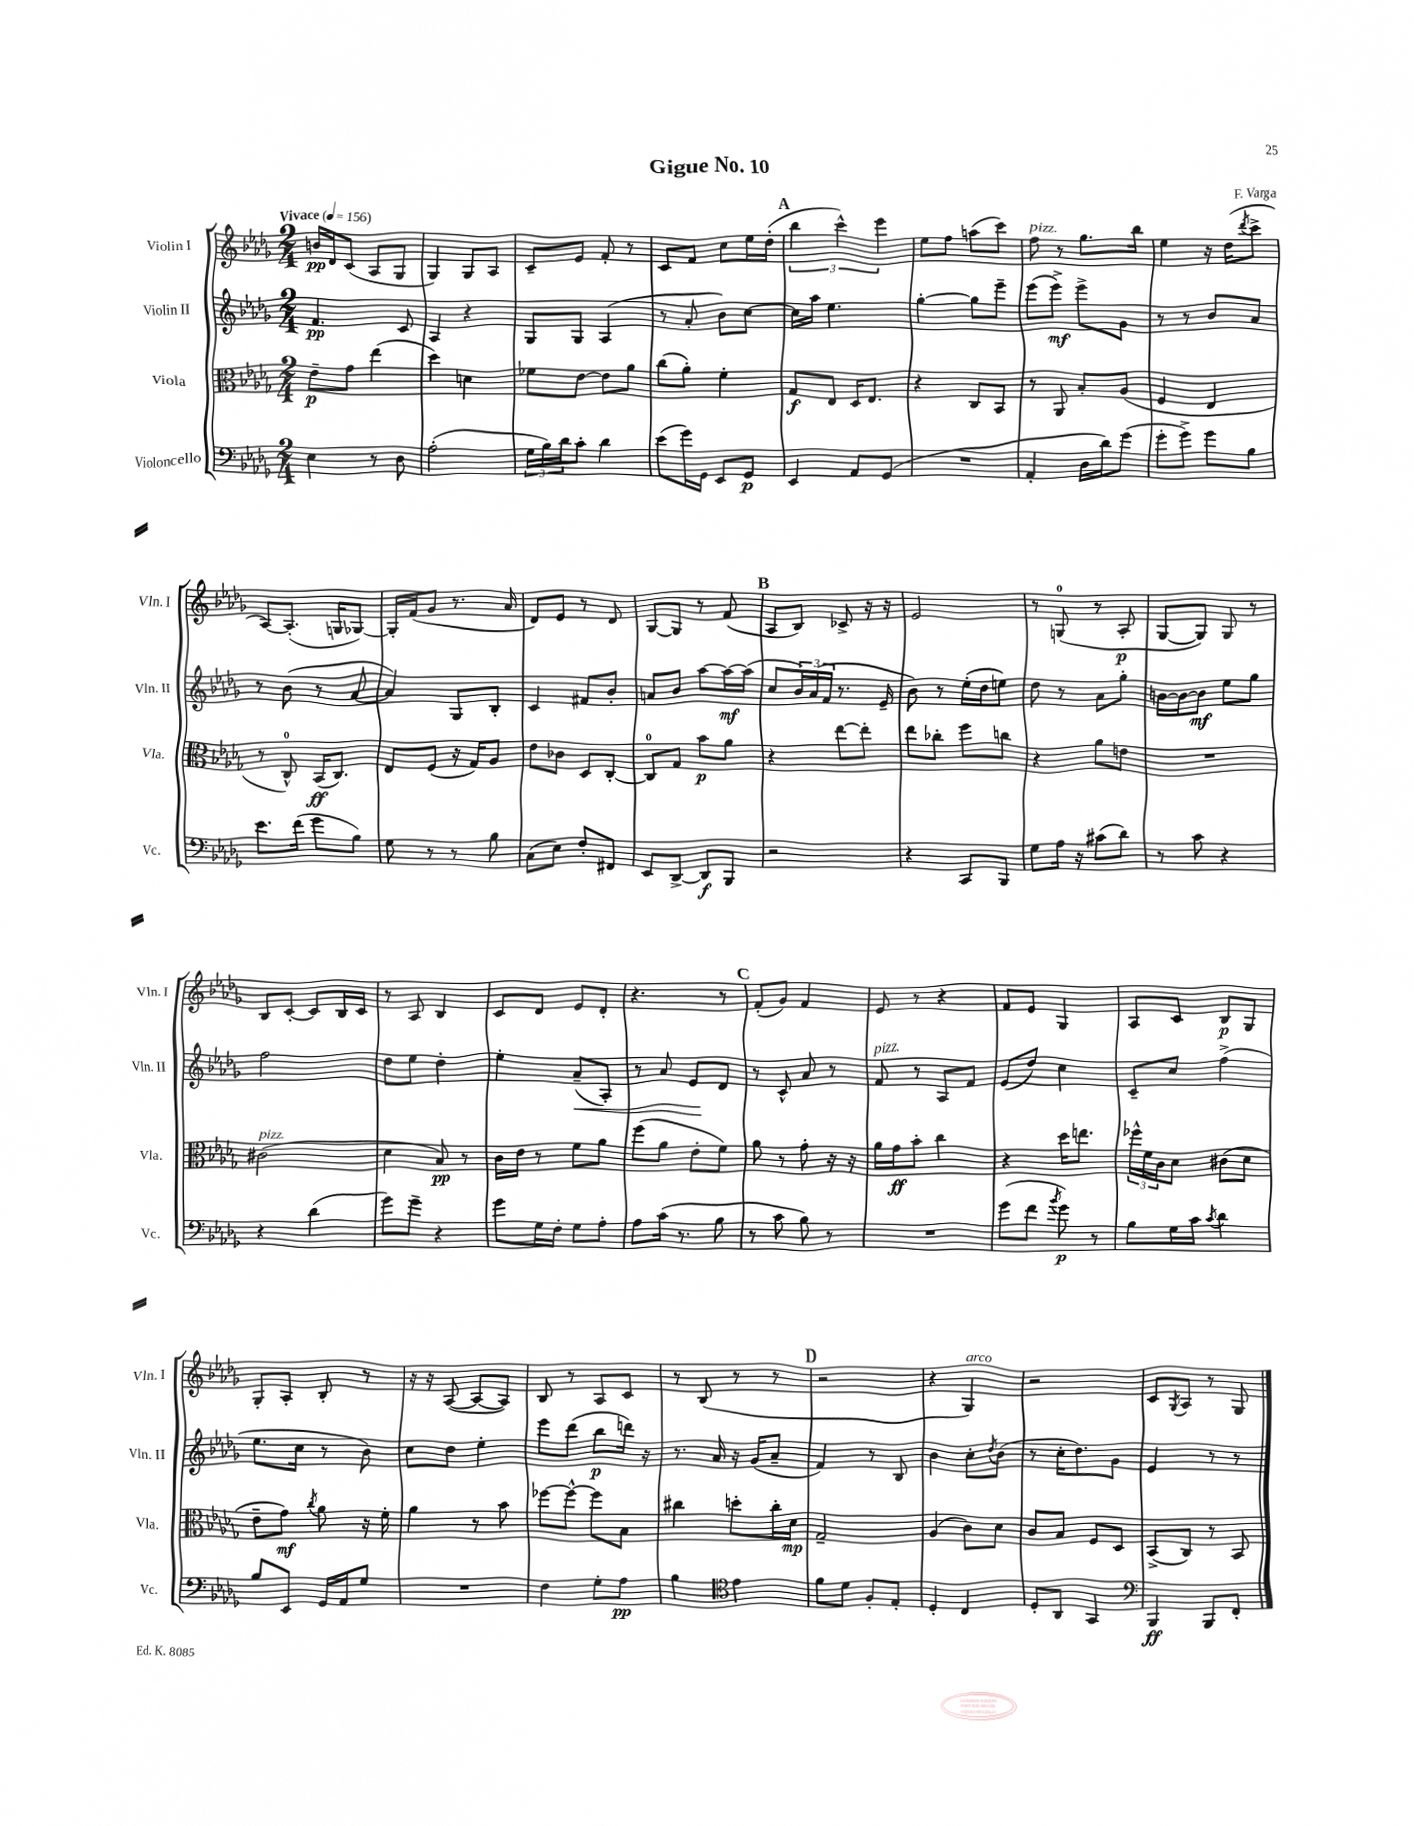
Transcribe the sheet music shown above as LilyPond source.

\header { title = "Gigue No. 10" composer = "F. Varga" }
<<
\new StaffGroup <<
\new Staff = "s0" \with { instrumentName = "Violin I" shortInstrumentName = "Vln. I" } {
    \clef treble \key des \major \numericTimeSignature \time 2/4 \tempo "Vivace" 4 = 156
    b'16\pp des'16 c'8( aes8 ges8 |
    ges4) ges8 aes8 |
    c'8-- ees'8 f'8-. r8 |
    c'8 f'8 c''8 ees''16 des''16-.( |
    \mark \markup { \bold "A" } \tuplet 3/2 { bes''4 c'''4-^) ees'''4 } |
    ees''8 f''8 a''8( c'''8) |
    f''8^\markup { \italic "pizz." } r8 ges''8. bes''16 |
    ees''4 r16 des''16( \acciaccatura { des'''8 } c'''8-> |
    aes8~) aes8.-.( g16 ges8~) |
    ges16-. f'16( ges'8 r8. aes'16 |
    des'8) ees'8 r8 des'8 |
    ges8~ ges8 r8 f'8( |
    \mark \markup { \bold "B" } aes8 bes8) ces'8-> r16 r16 |
    ees'2 |
    r8 g8-0( r8 aes8-.\p |
    ges8~ ges8) ges8 r8 |
    bes8 c'8~-. c'8 bes16 c'16 |
    r8 aes8 bes4 |
    c'8 des'8 ees'8 des'8-. |
    r4. r8 |
    \mark \markup { \bold "C" } f'8-.( ges'8) f'4 |
    ees'8 r8 r4 |
    f'8 ees'8 ges4 |
    aes8 c'8 bes8\p ges8 |
    ges8-. aes8-. bes8-. r8 |
    r16 r16 aes8~( aes8~ aes8) |
    bes8 r8 aes8 c'8 |
    r8 bes8( r8 r8 |
    \mark \markup { \bold "D" } r2 |
    r4 ges4^\markup { \italic "arco" }) |
    r2 |
    c'8 \acciaccatura { ges8 } aes8 r8 ges8 \bar "|." |
}
\new Staff = "s1" \with { instrumentName = "Violin II" shortInstrumentName = "Vln. II" } {
    \clef treble \key des \major \numericTimeSignature \time 2/4
    f'4.\pp c'8 |
    aes4 r4 |
    ges8 ges8 aes4( |
    r8 aes'8-. bes'8) c''8~ |
    \mark \markup { \bold "A" } c''16 aes''16 ees''4. |
    ges''4~-. ges''8 ees'''8-- |
    ees'''8( ees'''8->\mf) ees'''8-> ges'8 |
    r8 r8 bes'8 aes'8 |
    r8 bes'8( r8 aes'8~ |
    aes'4) ges8 bes8-. |
    c'4 fis'8 bes'8-. |
    a'8 bes'8 aes''8~ aes''16~\mf aes''16( |
    \mark \markup { \bold "B" } c''8 \tuplet 3/2 { bes'16) aes'16( f'16 } r8. ees'16-- |
    bes'8) r8 ees''16-.( des''16 e''8) |
    des''8 r8 aes'8 ges''8-. |
    b'16~ b'16~ b'8\mf ees''8 ges''8 |
    f''2 |
    des''8 ees''8 des''4-. |
    ees''4-. aes'8--\<( aes8-.) |
    r8 aes'8 ees'8\! des'8 |
    \mark \markup { \bold "C" } r8 c'8-^ aes'8 r8 |
    f'8^\markup { \italic "pizz." } r8 aes8 f'8 |
    ees'8( des''8) c''4 |
    c'8-- c''8 f''4->( |
    ees''8. c''16 r8 bes'8) |
    c''8 des''8 ees''4-. |
    ees'''8 des'''8( bes''8\p d'''16) r16 |
    r8. aes'16 r16 ges'16( aes'8-- |
    \mark \markup { \bold "D" } f'4) r8 bes8 |
    bes'4 c''8-. \acciaccatura { des''8 } bes'8( |
    r8 c''16-. des''8.) ges'8 |
    ees'4 r8 r8 \bar "|." |
}
\new Staff = "s2" \with { instrumentName = "Viola" shortInstrumentName = "Vla." } {
    \clef alto \key des \major \numericTimeSignature \time 2/4
    ees'8--\p ges'8 ees''4( |
    des''4) d'4 |
    fes'8 ees'8~ ees'8 aes'8 |
    c''8( aes'8-.) f'4-. |
    \mark \markup { \bold "A" } ges8\f ees8 des16 ees8. |
    r4 c8 bes,8 |
    r8 aes,8 bes8-. aes8( |
    f4 ees4 |
    r8 c8-0-^) bes,16\ff( c8.) |
    ees8 f8( r16 ges16) aes8 |
    ees'8 ces'8 des8 c8~-. |
    c8-0 ges8 bes'8\p aes'8 |
    \mark \markup { \bold "B" } r4 ees''8~ ees''8-. |
    ees''8 ces''8-. f''8 c''8 |
    r4 aes'8 e'8 |
    R2 |
    cis'2^\markup { \italic "pizz." }( |
    des'4 bes8\pp) r8 |
    c'16 ees'16 r8 f'8 aes'8 |
    f''8( aes'8 ees'8-. f'8) |
    \mark \markup { \bold "C" } aes'8 r8 ges'8-. r16 r16 |
    aes'16 ges'16\ff bes'8-. c''4 |
    r4 des''16 e''8. |
    \tuplet 3/2 { fes''16-^ f'16 c'16 } des'8 cis'8( des'8 |
    ees'8-- ges'8\mf) \acciaccatura { c''8 } aes'8 r16 f'16-. |
    aes'4 r8 bes'8 |
    fes''8~ fes''8~-^ fes''8 bes8 |
    cis''4 d''8-. cis''16-. des'16\mp |
    \mark \markup { \bold "D" } ges2-- |
    aes4( c'8) des'8 |
    c'8 bes8 f8 des8 |
    bes,8->( c8) r8 bes,8 \bar "|." |
}
\new Staff = "s3" \with { instrumentName = "Violoncello" shortInstrumentName = "Vc." } {
    \clef bass \key des \major \numericTimeSignature \time 2/4
    ees4 r8 des8 |
    aes2-.( |
    \tuplet 3/2 { ges16 bes16) des'16 } c'8-. des'4 |
    ees'8( ges'16) ges,16 ees,8 ges,8\p |
    \mark \markup { \bold "A" } ees,4 aes,8 ges,8( |
    R2 |
    aes,4-. des16 des'16) ges'8( |
    ges'8-. ges'8->) ges'8 bes8 |
    ees'8. f'16( ges'8 bes8) |
    ges8 r8 r8 bes8 |
    c8( ees8) f8-. fis,8 |
    ees,8 des,8~-> des,8\f bes,,8 |
    \mark \markup { \bold "B" } r2 |
    r4 c,8 bes,,8 |
    ges8 aes16 r16 cis'8( des'8) |
    r8 c'8 r4 |
    r4 des'4( |
    ges'8) ges'8-- r4 |
    ges'8 ges16 f16-. ges8 aes8-. |
    aes8 c'16( r8. bes8 |
    \mark \markup { \bold "C" } r8 c'8 bes8) r8 |
    R2 |
    ges'8( f'8 \acciaccatura { bes'8 } ges'8\p) r8 |
    bes8 ges16 c'16 \acciaccatura { c'8 } des'4 |
    bes8 ees,8 ges,16 aes,16 ges8 |
    R2 |
    f4 ges8-. aes8\pp |
    bes4 \clef tenor ees'4 |
    \mark \markup { \bold "D" } f'8 des'8 f8-. ees8-. |
    des4-. c4 |
    des8-. aes,8 ges,4 |
    \clef bass bes,,4\ff bes,,8 f,8-. \bar "|." |
}
>>
>>
\layout { \context { \Score \remove "Bar_number_engraver" } }
